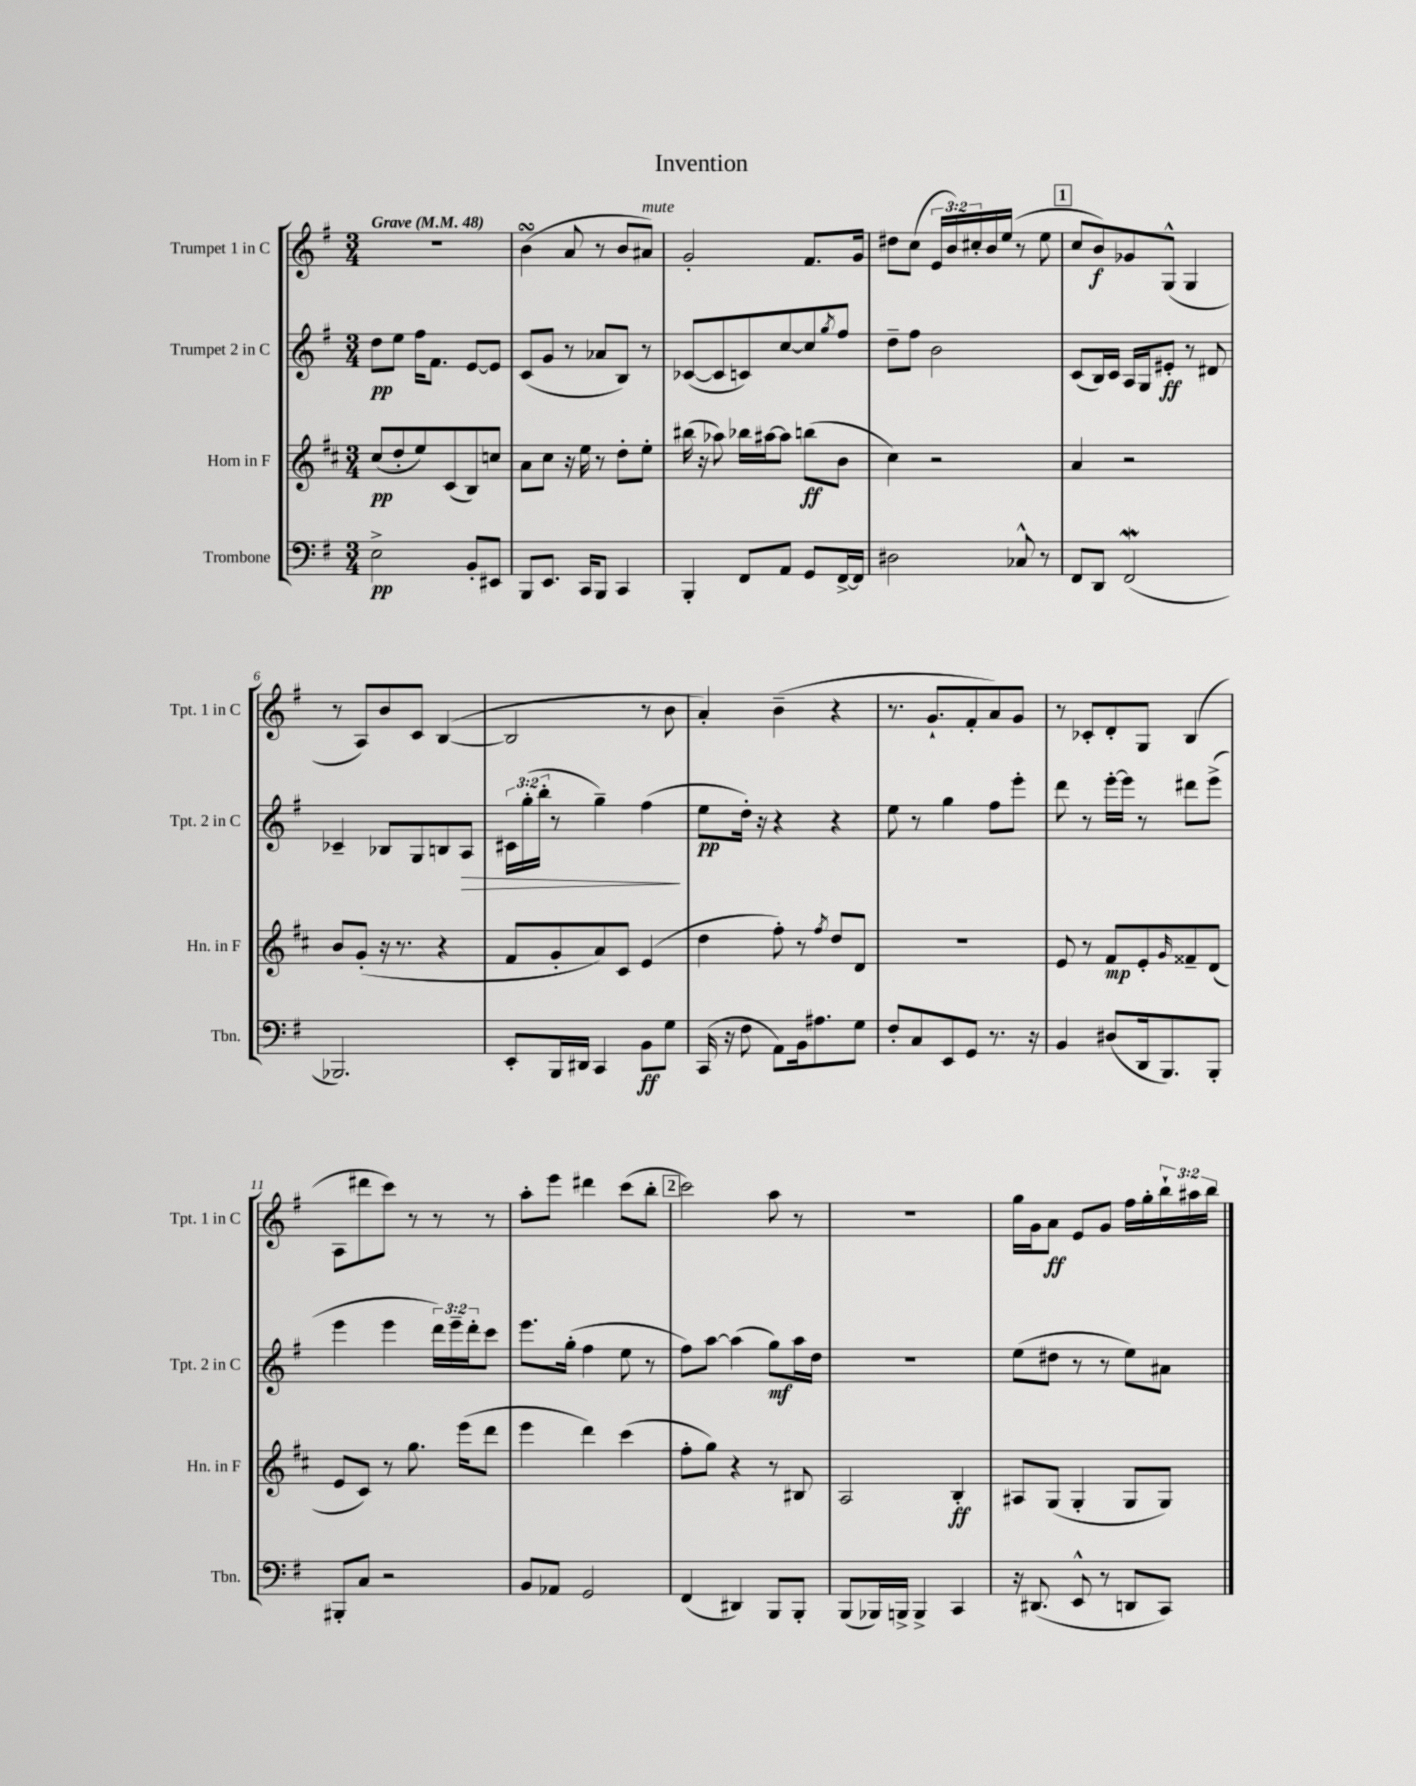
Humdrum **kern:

**kern	**dynam	**kern	**dynam	**kern	**dynam	**kern	**dynam
*part4	*part4	*part3	*part3	*part2	*part2	*part1	*part1
*staff4	*staff4	*staff3	*staff3	*staff2	*staff2	*staff1	*staff1
*I"Trombone	*	*I"Horn in F	*	*I"Trumpet 2 in C	*	*I"Trumpet 1 in C	*
*I'Tbn.	*	*I'Hn. in F	*	*I'Tpt. 2 in C	*	*I'Tpt. 1 in C	*
*clefF4	*	*clefG2	*	*clefG2	*	*clefG2	*
*k[f#]	*	*k[f#c#]	*	*k[f#]	*	*k[f#]	*
*M3/4	*	*M3/4	*	*M3/4	*	*M3/4	*
*MM48	*	*MM48	*	*MM48	*	*MM48	*
=1	=1	=1	=1	=1	=1	=1	=1
!	!	!	!	!	!	!LO:TX:a:B:t=Grave	!
2E^\	pp	(8cc#/L	pp	8dd\L	pp	2.r	.
.	.	8dd'/	.	8ee\J	.	.	.
.	.	8ee/)	.	16ff#\KL	.	.	.
.	.	.	.	8.f#\J	.	.	.
.	.	(8c#/	.	.	.	.	.
8BB'/L	.	8B/)	.	[8e/L	.	.	.
8EE#X/J	.	8ccn/J	.	8e/J]	.	.	.
=2	=2	=2	=2	=2	=2	=2	=2
8BBB/L	.	8a\L	.	(8c/L	.	(4bsSsS\	.
8.EE/J	.	8cc#\J	.	8g/J	.	.	.
.	.	16r	.	8r	.	8a/	.
16CC/KL	.	16ee\	.	.	.	.	.
8BBB/J	.	8r	.	8a-X/L	.	8r	.
4CC/	.	8dd'\L	.	8B/J)	.	8b/L	.
!	!	!	!	!	!	!LO:TX:a:i:t=mute	!
.	.	8ee'\J	.	8r	.	8a#X/J)	.
=3	=3	=3	=3	=3	=3	=3	=3
4BBB'/	.	(16bb#X\	.	([8c-X/L	.	2g'/	.
.	.	16r	.	.	.	.	.
.	.	8aa-X\)	.	8c-/]	.	.	.
8FF#/L	.	16bb-X\LL	.	8cn/)	.	.	.
.	.	[16aa#X\J	.	.	.	.	.
8AA/J	.	8aa#\J]	.	[8cc/	.	.	.
8GG/L	.	(8bbn\L	ff	8cc/]	.	8.f#/L	.
.	.	.	.	8qgg/	.	.	.
[16FF#^/L	.	8b\J	.	8ff#/J	.	.	.
16FF#/JJ]	.	.	.	.	.	16g/Jk	.
=4	=4	=4	=4	=4	=4	=4	=4
2D#X\	.	4cc#\)	.	8dd~\L	.	8dd#X\L	.
.	.	.	.	8ff#\J	.	(8cc\J	.
.	.	2r	.	2b\	.	24e/LL	.
.	.	.	.	.	.	24b/)	.
.	.	.	.	.	.	24cc#X'/	.
.	.	.	.	.	.	16b/	.
.	.	.	.	.	.	(16ee/JJ	.
8C-X^^/	.	.	.	.	.	8r	.
8r	.	.	.	.	.	8ee\	.
!!LO:REH:place=s1:t=1
=5	=5	=5	=5	=5	=5	=5	=5
8FF#/L	.	4a/	.	(8c/L	.	8cc/L	.
8DD/J	.	.	.	16B/L)	.	8b/)	f
.	.	.	.	16c/JJ	.	.	.
(2FF#W/	.	2r	.	16A/LL	.	8g-X/	.
.	.	.	.	16G/J	.	.	.
.	.	.	.	8e#X'/J	ff	(8G^^/J	.
.	.	.	.	8r	.	4G/	.
.	.	.	.	8d#X/	.	.	.
!!LO:LB:g=z
=6	=6	=6	=6	=6	=6	=6	=6
2.BBB-X/)	.	8b/L	.	4c-X~/	.	8r	.
.	.	(8g'/J	.	.	.	8A/L)	.
.	.	16r	.	8B-X/L	.	8b/	.
.	.	8.r	.	.	.	.	.
.	.	.	.	8G/	.	8c/J	.
.	.	4r	.	8Bn/	.	([4B/	.
!	!	!	!	!	!LO:HP:b	!	!
.	.	.	.	8A/J	>	.	.
=7	=7	=7	=7	=7	=7	=7	=7
8EE'/L	.	8f#/L	.	24c#X\LL	.	2B/]	.
.	.	.	.	(24gg'\	.	.	.
.	.	.	.	24bb'\JJ	.	.	.
16BBB/L	.	8g'/	.	8r	.	.	.
16DD#X/JJ	.	.	.	.	.	.	.
4CC/	.	8a/)	.	4gg~\)	.	.	.
.	.	8c#/J	.	.	.	.	.
8BB\L	ff	(4e/	.	(4ff#\	.	8r	.
8G\J	.	.	.	.	.	8b\	.
.	.	.	.	.	]	.	.
=8	=8	=8	=8	=8	=8	=8	=8
(16CC/	.	4dd\	.	8ee\L	pp	4a'/)	.
16r	.	.	.	.	.	.	.
8F#\	.	.	.	16dd'\Jk)	.	.	.
.	.	.	.	16r	.	.	.
8AA\L)	.	8ff#'\)	.	4r	.	(4b~\	.
16BB\k	.	8r	.	.	.	.	.
8.A#X\	.	.	.	.	.	.	.
.	.	8qff#/	.	.	.	.	.
.	.	8dd/L	.	4r	.	4r	.
8G\J	.	8d/J	.	.	.	.	.
=9	=9	=9	=9	=9	=9	=9	=9
8F#'/L	.	2.r	.	8ee\	.	8.r	.
8C/	.	.	.	8r	.	.	.
.	.	.	.	.	.	8.g`/L	.
8EE/	.	.	.	4gg\	.	.	.
8GG/J	.	.	.	.	.	8f#'/	.
8.r	.	.	.	8ff#\L	.	8a/)	.
.	.	.	.	8eee'\J	.	8g/J	.
16r	.	.	.	.	.	.	.
=10	=10	=10	=10	=10	=10	=10	=10
4BB/	.	8e/	.	8ddd\	.	8r	.
.	.	8r	.	8r	.	8c-X'/L	.
(8D#X/L	.	8f#/L	mp	[16eee'\LL	.	8d'/	.
.	.	.	.	16eee\JJ]	.	.	.
16DD/k	.	8e'/	.	8r	.	8G/J	.
8.BBB/)	.	.	.	.	.	.	.
.	.	16qqg/	.	.	.	.	.
.	.	8f##X~/	.	8ddd#X\L	.	(4B/	.
8BBB'/J	.	(8d/J	.	(8eee^\J	.	.	.
!!LO:LB:g=z
=11	=11	=11	=11	=11	=11	=11	=11
8BBB#X'/L	.	8e/L	.	4eee\	.	8A\L	.
8C/J	.	8c#/J)	.	.	.	8ddd#X\	.
2r	.	8r	.	4eee\	.	8ccc\J)	.
.	.	8.gg\	.	.	.	8r	.
.	.	.	.	24ddd\LL)	.	8r	.
.	.	.	.	24eee~\	.	.	.
.	.	(16eee\KL	.	.	.	.	.
.	.	.	.	24ddd'\J	.	.	.
.	.	8ddd\J	.	8ccc\J	.	8r	.
=12	=12	=12	=12	=12	=12	=12	=12
8BB/L	.	4eee\	.	8.eee\L	.	8aa'\L	.
8AA-X/J	.	.	.	.	.	8eee\J	.
.	.	.	.	(16gg'\Jk	.	.	.
2GG/	.	4ddd\)	.	4ff#\	.	4ddd#X\	.
.	.	(4ccc#\	.	8ee\	.	(8ccc\L	.
.	.	.	.	8r	.	8bb'\J	.
!!LO:REH:place=s1:t=2
=13	=13	=13	=13	=13	=13	=13	=13
(4FF#/	.	8ff#'\L	.	8ff#\L)	.	2ccc\)	.
.	.	8gg\J)	.	[8aa\J	.	.	.
4DD#X/)	.	4r	.	(4aa\]	.	.	.
8BBB/L	.	8r	.	8gg\L)	mf	8aa\	.
8BBB'/J	.	8B#X/	.	16aa\L	.	8r	.
.	.	.	.	16dd\JJ	.	.	.
=14	=14	=14	=14	=14	=14	=14	=14
(8BBB/L	.	2A/	.	2.r	.	2.r	.
16BBB-X/L)	.	.	.	.	.	.	.
16BBBn^/JJ	.	.	.	.	.	.	.
4BBB^/	.	.	.	.	.	.	.
4CC/	.	4B'/	ff	.	.	.	.
=15	=15	=15	=15	=15	=15	=15	=15
16r	.	8A#X/L	.	(8ee\L	.	16gg\LL	.
(8.DD#X/	.	.	.	.	.	16g\J	.
.	.	(8G/J	.	8dd#X\J	.	8a\J	ff
8EE^^/	.	4G'/	.	8r	.	8e/L	.
8r	.	.	.	8r	.	8g/J	.
8DDn/L	.	8G/L	.	8ee\L)	.	16ff#\LL	.
.	.	.	.	.	.	16gg'\	.
8CC/J)	.	8G/J)	.	8a#X\J	.	24bb`\	.
.	.	.	.	.	.	24aa#X\	.
.	.	.	.	.	.	24bb\JJ	.
==	==	==	==	==	==	==	==
*-	*-	*-	*-	*-	*-	*-	*-
